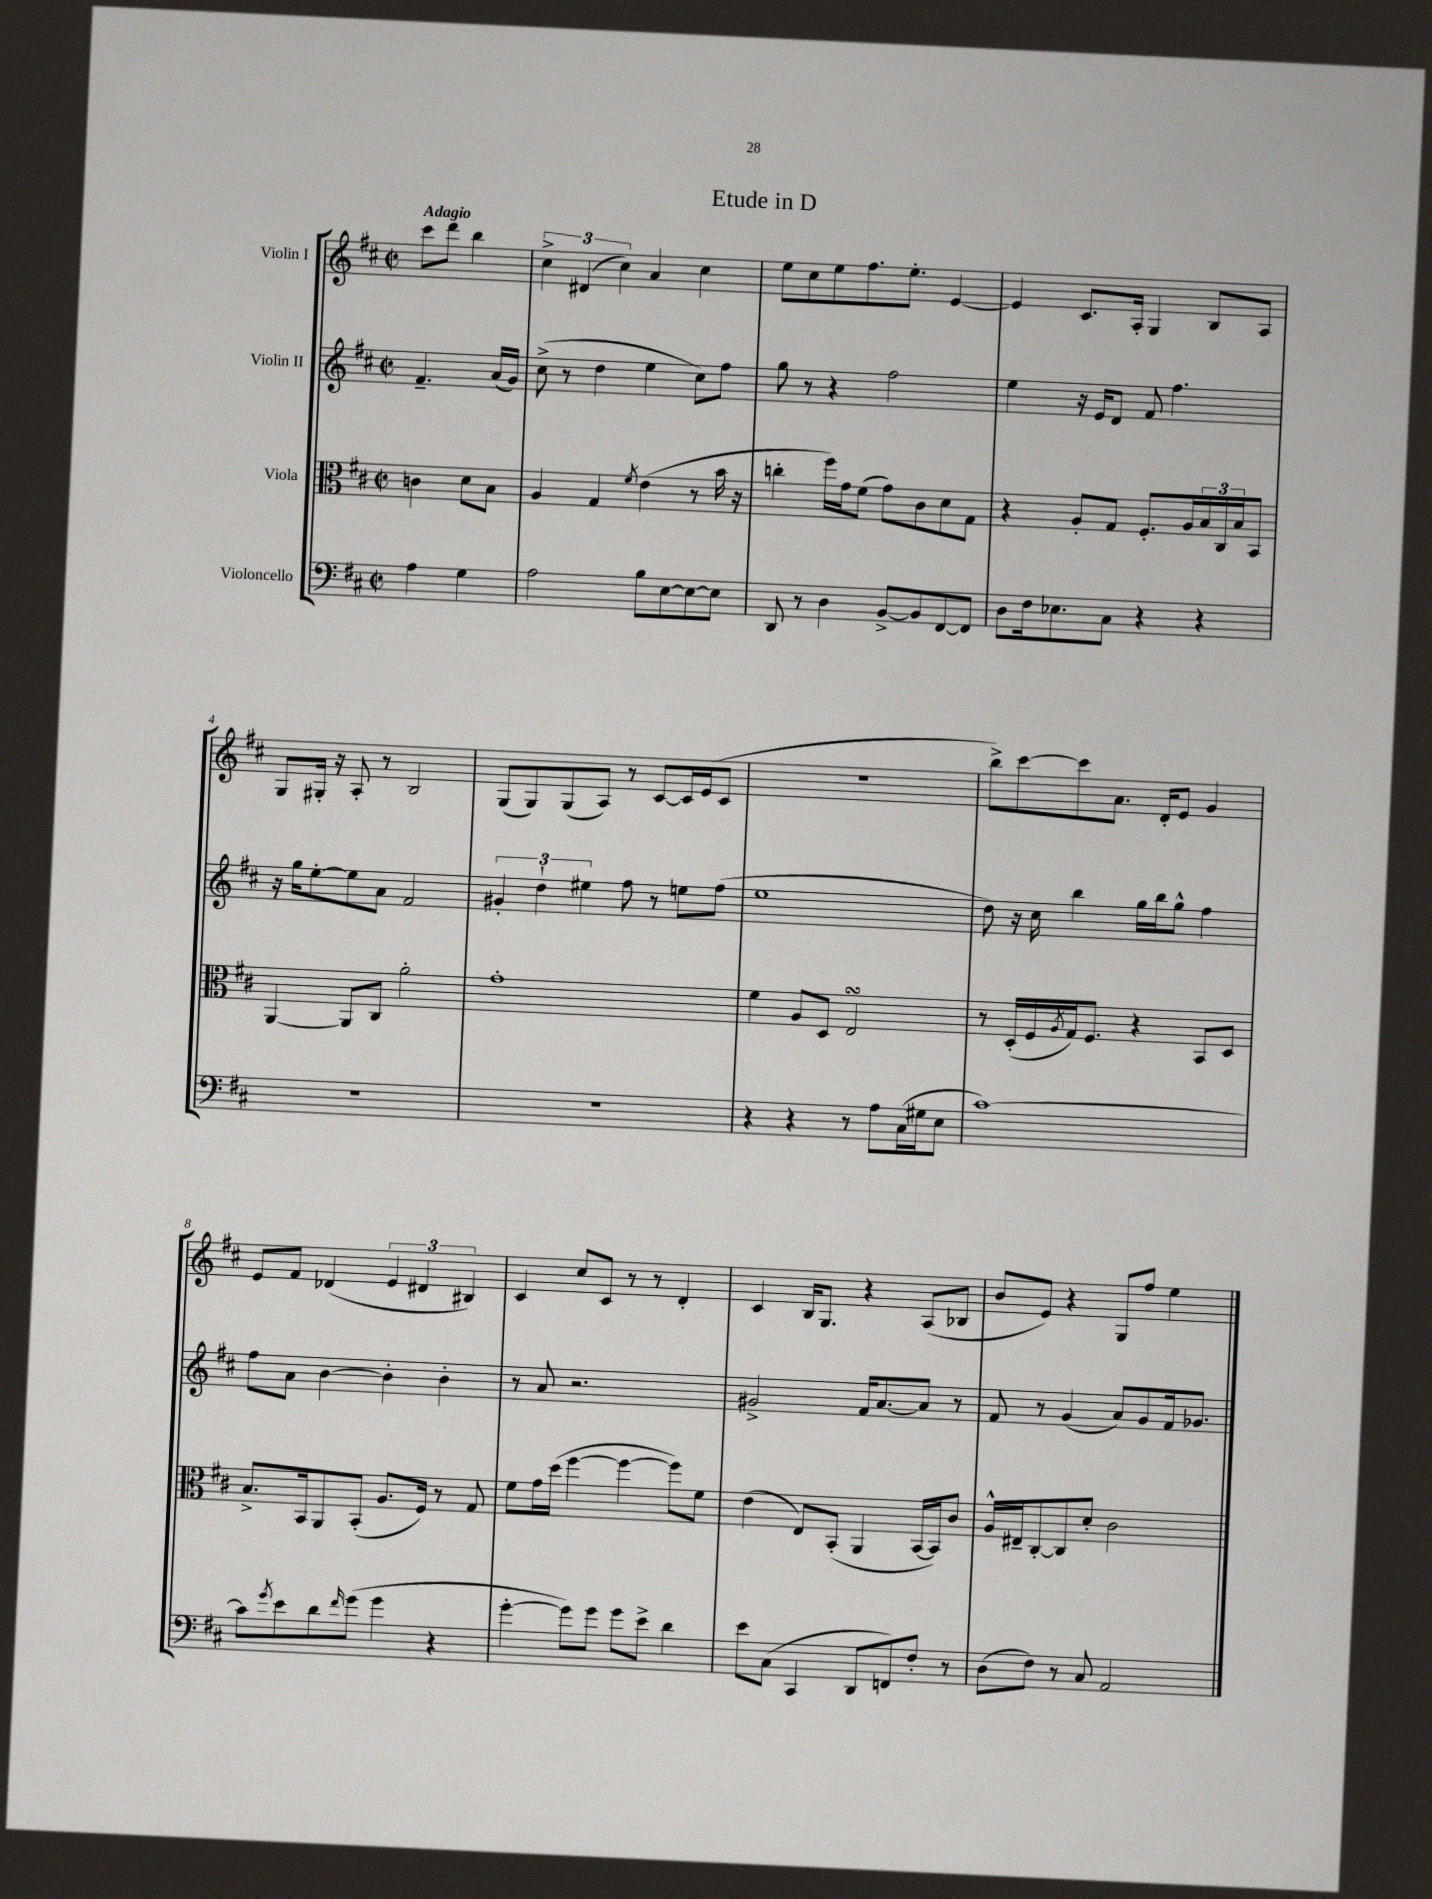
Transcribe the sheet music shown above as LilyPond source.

\header { title = "Etude in D" }
<<
\new StaffGroup <<
\new Staff = "s0" \with { instrumentName = "Violin I" } {
    \clef treble \key d \major \defaultTimeSignature \time 2/2 \partial 2 \tempo "Adagio"
    cis'''8 d'''8 b''4 |
    \tuplet 3/2 { cis''4-> dis'4( cis''4) } a'4 cis''4 |
    e''8 cis''8 e''8 fis''8. e''8.-. e'4~ |
    e'4 cis'8. a16-. g4 b8 a8 |
    g8 gis16-. r16 a8-. r8 b2 |
    g8( g8) g8( a8) r8 cis'8~ cis'16 e'16( cis'8 |
    R1 |
    b''8->) cis'''8~ cis'''8 a'8. d'16-. e'8 g'4 |
    e'8 fis'8 des'4( \tuplet 3/2 { e'4 dis'4 bis4) } |
    cis'4 cis''8 cis'8 r8 r8 d'4-. |
    cis'4 b16 g8. r4 a8( bes8 |
    b'8 e'8) r4 g8 fis''8 e''4 \bar "|." |
}
\new Staff = "s1" \with { instrumentName = "Violin II" } {
    \clef treble \key d \major \defaultTimeSignature \time 2/2 \partial 2
    fis'4.-- a'16( g'16) |
    cis''8->( r8 d''4 e''4 cis''8) fis''8 |
    g''8 r8 r4 fis''2 |
    e''4 r16 e'16 d'8 fis'8 fis''4. |
    r16 g''16 e''8~-. e''8 a'8 fis'2 |
    \tuplet 3/2 { gis'4-. d''4-! eis''4 } fis''8 r8 e''8 fis''8( |
    e''1 |
    d''8) r16 cis''16 b''4 g''16 b''16 g''8-^ fis''4 |
    fis''8 a'8 b'4~ b'4-. b'4-. |
    r8 a'8 r2. |
    gis'2-> fis'16 a'8.~ a'8 r8 |
    fis'8 r8 g'4( a'8) g'8 fis'16 ges'8. \bar "|." |
}
\new Staff = "s2" \with { instrumentName = "Viola" } {
    \clef alto \key d \major \defaultTimeSignature \time 2/2 \partial 2
    c'4 d'8 b8 |
    a4 g4 \acciaccatura { fis'8 } e'4( r8 b'16 r16 |
    c''4-. fis''16) g'16 fis'8( g'8) cis'8 d'8 g8 |
    r4 a8-. g8 fis8.-. a16 \tuplet 3/2 { b16 cis16 b16 } b,8 |
    a,4~ a,8 cis8 a'2-. |
    g'1-. |
    fis'4 a8 d8 e2\turn |
    r8 d16-.( fis16 \acciaccatura { a8 } g16) fis8. r4 b,8 d8 |
    b8.-> b,16 a,8 b,8-.( a8. fis16) r8 g8 |
    fis'8 g'16 d''16( fis''4~ fis''4~ fis''8) fis'8 |
    e'4( e8) b,8-.( a,4 b,16~ b,16) cis'8 |
    a16-^ eis16-- cis8~-. cis8 d'8-. cis'2 \bar "|." |
}
\new Staff = "s3" \with { instrumentName = "Violoncello" } {
    \clef bass \key d \major \defaultTimeSignature \time 2/2 \partial 2
    a4 g4 |
    a2 b8 e8~ e8~ e8 |
    d,8 r8 d4 b,8~-> b,8 fis,8~ fis,8 |
    d8 fis16 ees8. cis8 r4 r4 |
    R1 |
    R1 |
    r4 r4 r8 a8 cis16( gis16 e8 |
    cis'1~) |
    cis'8 \acciaccatura { g'8 } e'8 d'8 \grace { fis'16 } g'8( g'4 r4 |
    g'4~-. g'8) g'8 g'8 e'8-> d'4 |
    e'8 cis8( cis,4 d,8 f,8) fis8-. r8 |
    d8( fis8) r8 cis8 a,2 \bar "|." |
}
>>
>>
